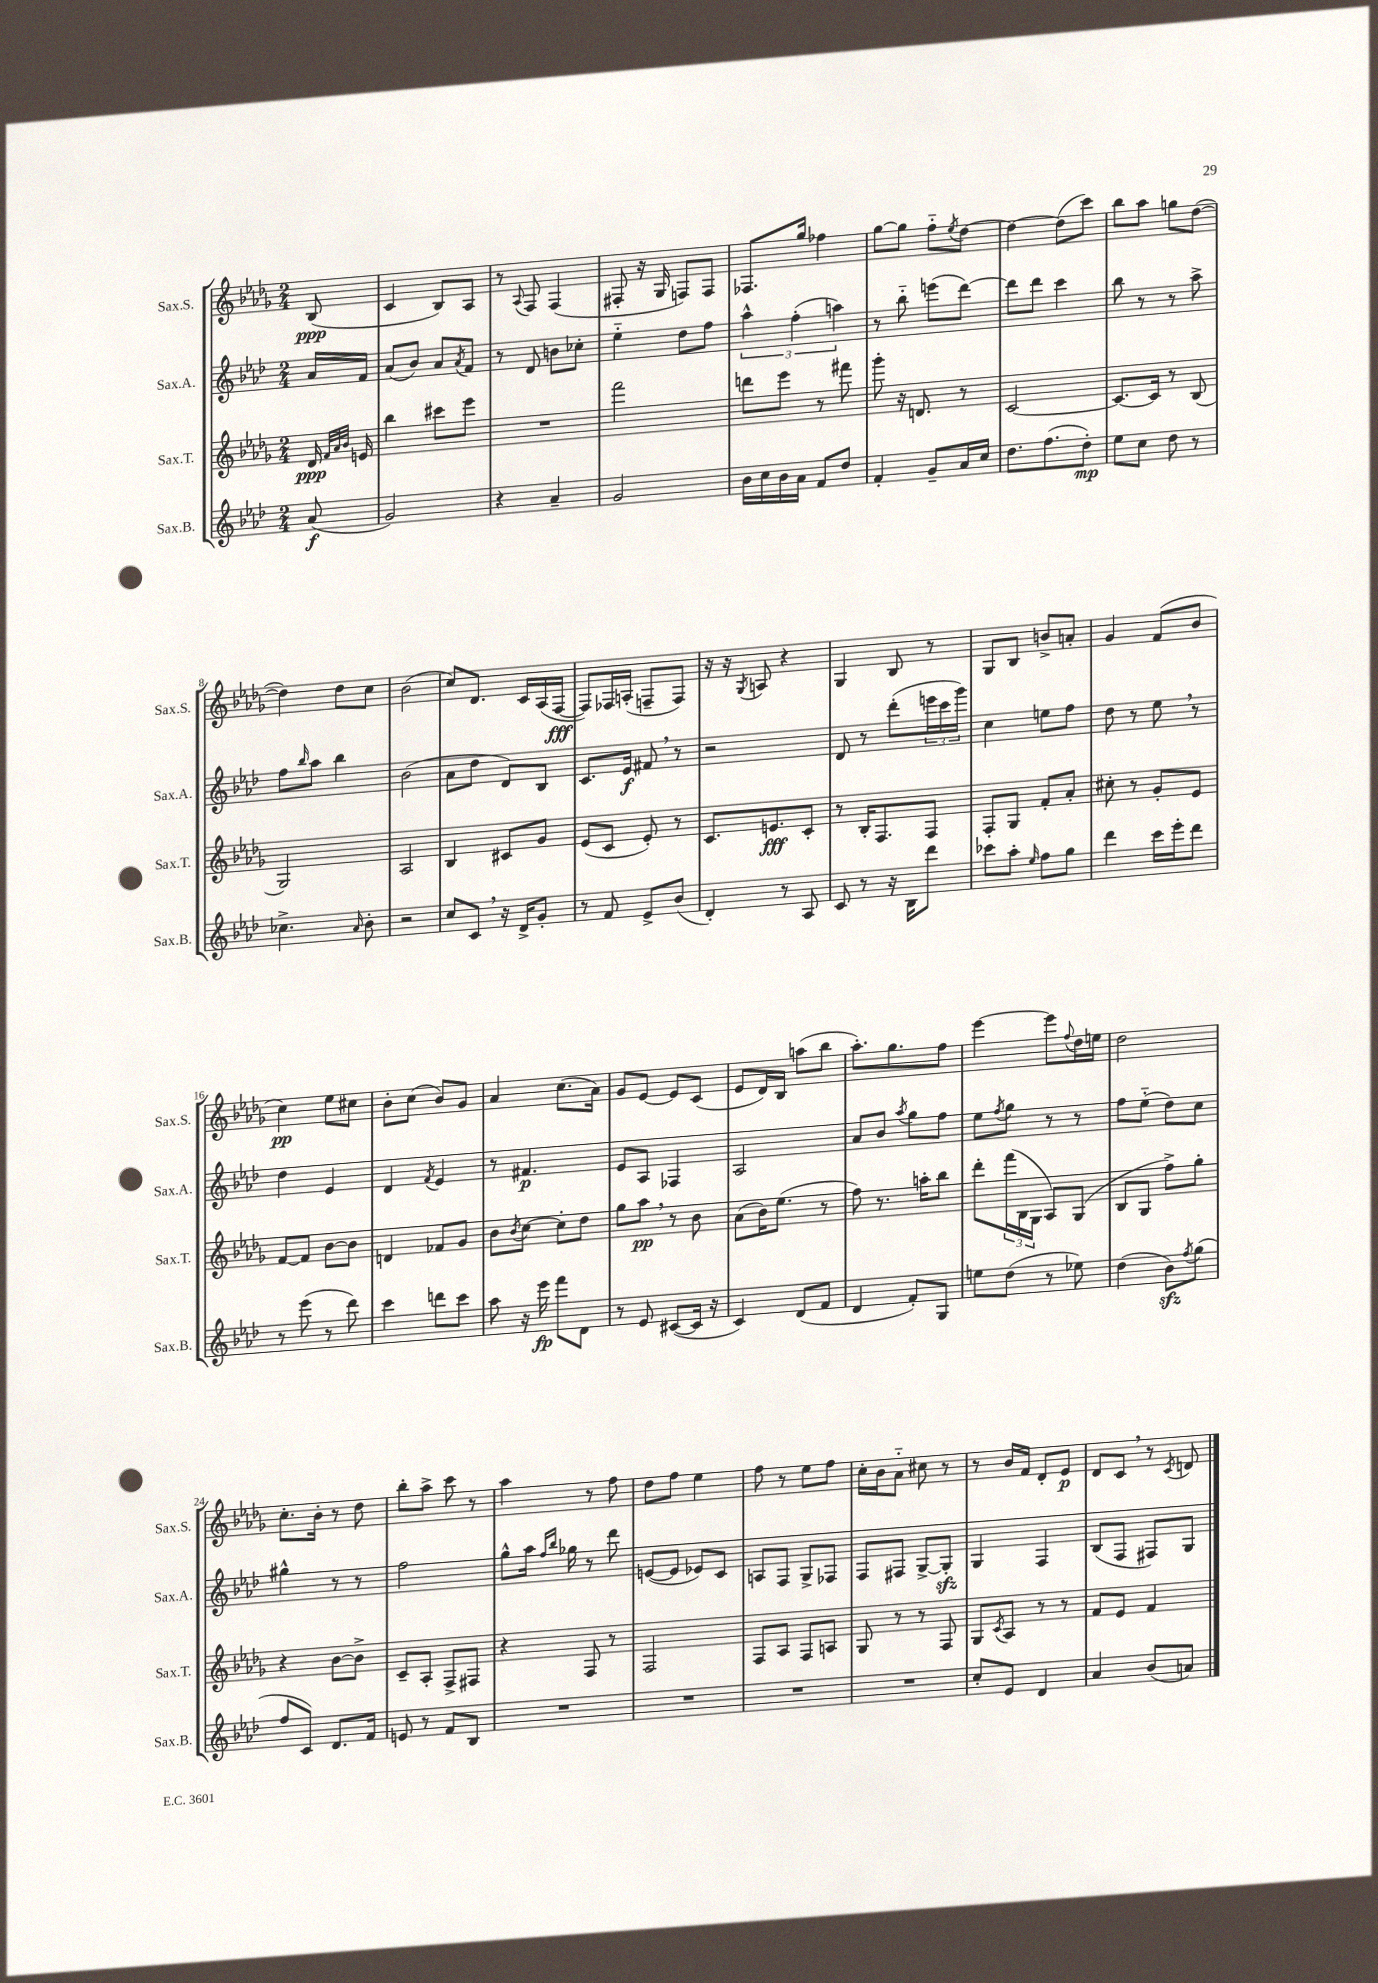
<<
\new StaffGroup <<
\new Staff = "s0" \with { instrumentName = "Sax.S." shortInstrumentName = "Sax.S." } {
    \clef treble \key des \major \numericTimeSignature \time 2/4 \partial 8
    bes8\ppp( |
    c'4 bes8) aes8 |
    r8 \appoggiatura { aes8 } f8 f4( |
    fis8-. r16 ges16 f8) f8 |
    fes8. ges''16 fes''4 |
    ges''8~ ges''8 f''8-_ \acciaccatura { ees''8 } des''8~ |
    des''4~ des''8( c'''8) |
    bes''8 aes''8 g''8 des''8~( |
    des''4) des''8 c''8 |
    bes'2( |
    c''8) des'8. c'16 aes16( f16~\fff |
    f8) fes16 a16-.( f8-- f8) |
    r16 r16 \acciaccatura { ges8 } a8 r4 |
    ges4 bes8 r8 |
    ges8 bes8 b'8-> a'8-. |
    ges'4 f'8( bes'8 |
    c''4\pp) ees''8 cis''8 |
    bes'8-. c''8( bes'8) ges'8 |
    aes'4 c''8.( aes'16) |
    ges'8 ees'8~ ees'8 c'8( |
    ees'8 des'16) bes16 a''8( bes''8 |
    aes''8.-.) ges''8. f''8 |
    ees'''4~ ees'''8 \appoggiatura { f''8 } des''16 e''16 |
    des''2 |
    c''8.-. bes'16-. r8 des''8 |
    bes''8-. aes''8-> c'''8 r8 |
    aes''4 r8 f''8 |
    des''8 f''8 ees''4 |
    f''8 r8 ees''8 f''8 |
    c''16-. bes'16 aes'8-_ cis''8 r8 |
    r8 bes'16 f'16 des'8-. ees'8\p |
    des'8 c'8 \breathe r8 \acciaccatura { c'8 } d'8 \bar "|." |
}
\new Staff = "s1" \with { instrumentName = "Sax.A." shortInstrumentName = "Sax.A." } {
    \clef treble \key aes \major \numericTimeSignature \time 2/4 \partial 8
    aes'16 f'16 |
    aes'8( bes'8) aes'8 \acciaccatura { aes'8 } f'8 |
    r8 des'8 b'8 ces''8-. |
    ees''4-_ des''8 f''8 |
    \tuplet 3/2 { aes''4-^ f''4-.( a''4) } |
    r8 bes''8-_ e'''8( des'''8~) |
    des'''8 des'''8 c'''4 |
    bes''8 r8 r8 aes''8-> |
    f''8 \grace { bes''16 } aes''8 bes''4 |
    bes'2( |
    aes'8 des''8 des'8) bes8 |
    c'8. ees'16\f fis'8 \breathe r8 |
    r2 |
    des'8 r8 des'''8-.( \tuplet 3/2 { e'''16 c'''16 g'''16) } |
    c''4 e''8 f''8 |
    des''8 r8 ees''8 \breathe r8 |
    des''4 ees'4 |
    des'4 \acciaccatura { f'8 } ees'4 |
    r8 fis'4.\p |
    ees'8 aes8 fes4 |
    aes2 |
    aes'8 bes'8 \acciaccatura { aes''8 } g''8 f''8 |
    ees''8 \acciaccatura { f''8 } g''8 r8 r8 |
    f''8 ees''8-_( des''8) c''8 |
    gis''4-^ r8 r8 |
    f''2 |
    g''8-^ aes''16 \grace { f''16 bes''16 } ges''16 r8 des'''8 |
    e'8~( e'8 ees'8) c'8 |
    a8 f8 g8-> fes8 |
    f8 fis8 g8~-> g8-.\sfz |
    g4 f4 |
    bes8( f8 fis8) g8 \bar "|." |
}
\new Staff = "s2" \with { instrumentName = "Sax.T." shortInstrumentName = "Sax.T." } {
    \clef treble \key des \major \numericTimeSignature \time 2/4 \partial 8
    des'16\ppp \grace { f'32 aes'32 bes'32 } e'16 |
    bes''4 cis'''8 ees'''8 |
    R2 |
    f'''2 |
    d'''8 ees'''8 r8 fis'''8 |
    ges'''8-. r16 d'8. r8 |
    c'2~ |
    c'8.~ c'16 r8 bes8( |
    ges2) |
    aes2 |
    bes4 cis'8 ges'8 |
    ees'8( c'8 ees'8-.) r8 |
    c'8. e'8.\fff c'8-. |
    r8 bes16-. f8. f8 |
    f8-. ges8 f'8-. aes'8-. |
    cis''8-. r8 ges'8-. ees'8 |
    f'8~ f'8 bes'8~ bes'8 |
    d'4 fes'8 ges'8 |
    bes'8 \acciaccatura { bes'8 } c''8~ c''8-. des''8 |
    ges''8 aes''8\pp \breathe r8 bes'8 |
    aes'8( bes'16) ees''8.( r8 |
    f''8) r8. a''16-. bes''8 |
    des'''8-. \tuplet 3/2 { f'''16( bes16 ges16 } aes8) ges8( |
    bes8 ges8 f''8->) ges''8-. |
    r4 bes'8~ bes'8-> |
    c'8-- aes8-. f8-> fis8 |
    r4 f8 r8 |
    f2 |
    f8 aes8 f8 a8 |
    ges8 r8 r8 f8 |
    ges8 \acciaccatura { c'8 } aes8 r8 r8 |
    f'8 ees'8 f'4 \bar "|." |
}
\new Staff = "s3" \with { instrumentName = "Sax.B." shortInstrumentName = "Sax.B." } {
    \clef treble \key aes \major \numericTimeSignature \time 2/4 \partial 8
    aes'8\f( |
    g'2) |
    r4 aes'4-- |
    g'2 |
    bes'16 c''16 bes'16 aes'16 f'8 des''8 |
    f'4-. g'8-- aes'16 c''16 |
    des''8. f''8.( des''8-.\mp) |
    ees''8 c''8 des''8 r8 |
    ces''4.-> \grace { aes'16 } bes'8-. |
    r2 |
    c''8 c'8 \breathe r16 des'16-> g'8-. |
    r8 f'8 ees'8-> bes'8( |
    des'4-.) r8 aes8 |
    c'8 r8 r16 bes16 des'''8 |
    ces'''8 aes''8-. \grace { ees''16 } f''8 g''8 |
    des'''4 c'''16 ees'''16-. des'''8 |
    r8 ees'''8( r8 des'''8) |
    c'''4 d'''8 c'''8 |
    aes''8 r16 ees'''16\fp f'''8 des'8 |
    r8 ees'8 cis'8~( cis'16 r16 |
    c'4) des'8( f'8 |
    des'4 f'8-.) g8 |
    e''8 des''8( r8 ees''8) |
    des''4( bes'8\sfz) \acciaccatura { f''8 } g''8( |
    f''8 c'8) des'8. f'16 |
    e'8 r8 f'8 bes8 |
    R2 |
    R2 |
    R2 |
    R2 |
    c''8-. ees'8 des'4 |
    aes'4 bes'8( a'8) \bar "|." |
}
>>
>>
